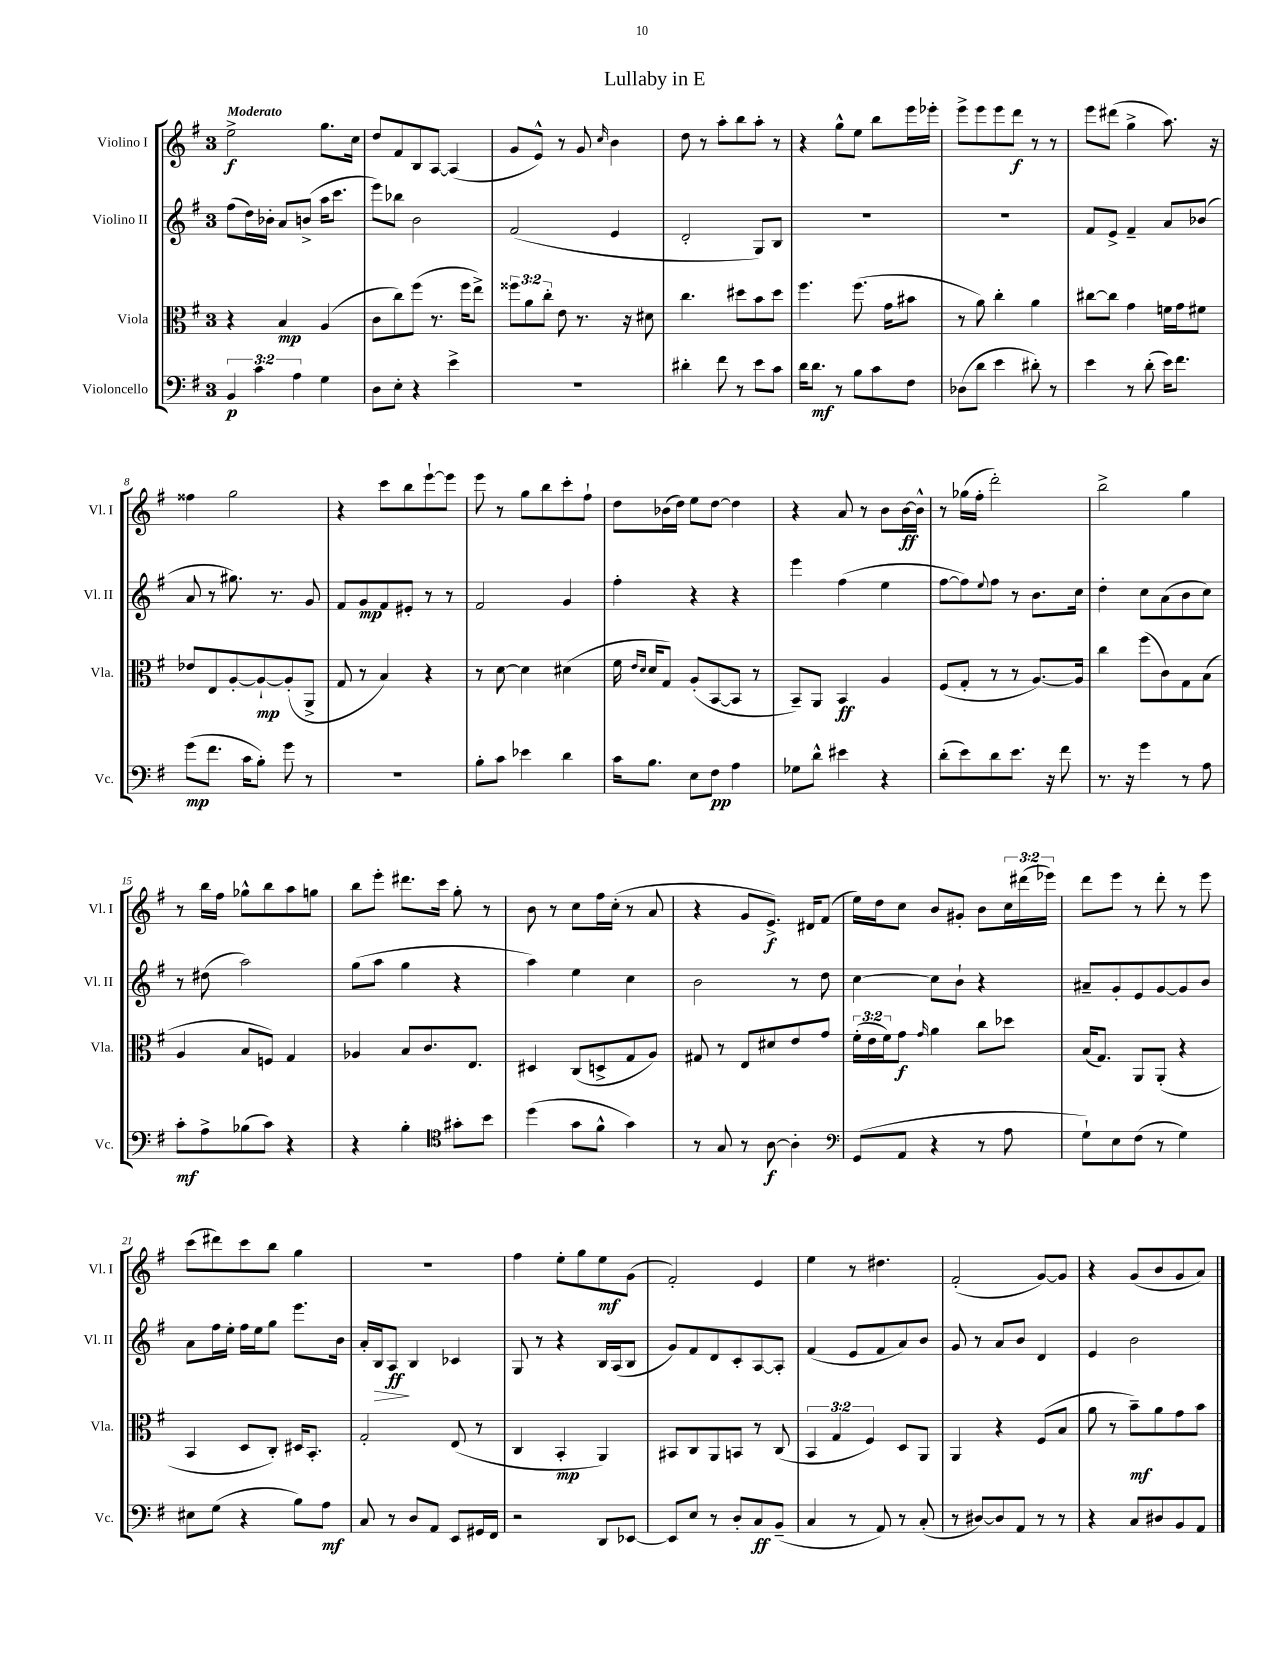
\header { title = "Lullaby in E" }
<<
\new StaffGroup <<
\new Staff = "s0" \with { instrumentName = "Violino I" shortInstrumentName = "Vl. I" } {
    \clef treble \key g \major \once \override Staff.TimeSignature.style = #'single-digit \time 3/4 \override Staff.TupletNumber.text = #tuplet-number::calc-fraction-text \tempo "Moderato"
    e''2->\f g''8. c''16 |
    d''8 fis'8 b8 a8~ a4( |
    g'8 e'8-^) r8 g'8 \grace { c''16 } b'4 |
    d''8 r8 a''8-. b''8 a''8-. r8 |
    r4 g''8-^ e''8 b''8 e'''16 ees'''16-. |
    e'''8-> e'''8 e'''8 d'''8\f r8 r8 |
    e'''8 dis'''8( g''4-> a''8.) r16 |
    fisis''4 g''2 |
    r4 c'''8 b''8 e'''8~-! e'''8 |
    e'''8 r8 g''8 b''8 c'''8-. fis''8-! |
    d''8 bes'16( d''16) e''8 d''8~ d''4 |
    r4 a'8 r8 b'8 b'16~\ff b'16-^ |
    r8 ges''16( fis''16-. d'''2-.) |
    b''2-> g''4 |
    r8 b''16 fis''16 ges''8-^ b''8 a''8 g''8 |
    b''8 e'''8-. dis'''8. c'''16 g''8-. r8 |
    b'8 r8 c''8 fis''16 c''16-.( r8 a'8 |
    r4 g'8 e'8.->\f) dis'16 fis'8( |
    e''16) d''16 c''8 b'8 gis'8-. b'8 \tuplet 3/2 { c''16 dis'''16( ees'''16) } |
    d'''8 e'''8 r8 d'''8-. r8 e'''8 |
    c'''8( dis'''8) c'''8 b''8 g''4 |
    R2. |
    fis''4 e''8-. g''8 e''8\mf g'8( |
    fis'2-.) e'4 |
    e''4 r8 dis''4. |
    fis'2-.( g'8~) g'8 |
    r4 g'8( b'8 g'8 a'8) \bar "|." |
}
\new Staff = "s1" \with { instrumentName = "Violino II" shortInstrumentName = "Vl. II" } {
    \clef treble \key g \major \once \override Staff.TimeSignature.style = #'single-digit \time 3/4
    fis''8( d''16) bes'16-. a'8 b'8->( a''16 c'''8. |
    e'''8) bes''8 b'2 |
    fis'2( e'4 |
    d'2-. g8) b8 |
    R2. |
    R2. |
    fis'8 e'8-> fis'4-- a'8 bes'8( |
    a'8 r8 gis''8.) r8. g'8 |
    fis'8 g'8\mp fis'8 eis'8-. r8 r8 |
    fis'2 g'4 |
    fis''4-. r4 r4 |
    e'''4 fis''4( e''4 |
    fis''8~ fis''8) \appoggiatura { e''8 } fis''8 r8 b'8. c''16 |
    d''4-. c''8 a'8( b'8 c''8) |
    r8 dis''8( a''2) |
    g''8( a''8 g''4 r4 |
    a''4) e''4 c''4 |
    b'2 r8 d''8 |
    c''4~ c''8 b'8-! r4 |
    ais'8-- g'8-. e'8 g'8~ g'8 b'8 |
    a'8 fis''16 e''16-. fis''16 e''16 g''8 e'''8. b'16 |
    a'16-. b16\> a8\ff\! b4 ces'4 |
    g8 r8 r4 b16 a16( b8 |
    g'8) fis'8 d'8 c'8-. a8~ a8-. |
    fis'4( e'8 fis'8 a'8) b'8 |
    g'8 r8 a'8 b'8 d'4 |
    e'4 b'2 \bar "|." |
}
\new Staff = "s2" \with { instrumentName = "Viola" shortInstrumentName = "Vla." } {
    \clef alto \key g \major \once \override Staff.TimeSignature.style = #'single-digit \time 3/4 \override Staff.TupletNumber.text = #tuplet-number::calc-fraction-text
    r4 b4\mp a4( |
    c'8 c''8) fis''8( r8. fis''16 e''8->) |
    \tuplet 3/2 { fisis''8 a'8 c''8-. } e'8 r8. r16 dis'8 |
    c''4. dis''8 b'8 dis''8 |
    fis''4. fis''8.( g'16 bis'8 |
    r8 a'8) c''4-. a'4 |
    cis''8~ cis''8 g'4 f'16 g'16 fis'8 |
    ees'8 e8 a8~-. a8~-!\mp a8-.( a,8-> |
    g8 r8 b4) r4 |
    r8 d'8~ d'4 dis'4( |
    fis'16 \grace { e'16 d'16 } d'16 g8) a8-.( b,8~ b,8 r8 |
    b,8--) a,8 b,4\ff a4 |
    fis8( g8-. r8 r8 a8.~) a16 |
    c''4 fis''8( c'8) g8 b8( |
    a4 b8 f8) g4 |
    aes4 b8 c'8. e8. |
    dis4 c8( d8-> g8 a8) |
    gis8 r8 e8 dis'8 e'8 g'8 |
    \tuplet 3/2 { fis'16-.( e'16 fis'16) } g'8\f \grace { g'16 } a'4 c''8 des''8 |
    b16( g8.) a,8 a,8-.( r4 |
    b,4 d8 c8-.) dis16 b,8.-. |
    g2-. e8( r8 |
    c4 b,4-.\mp a,4) |
    bis,8 c8 a,8 b,8 r8 c8( |
    \tuplet 3/2 { b,4 g4 fis4) } d8 a,8 |
    a,4 r4 fis8( b8 |
    a'8 r8 b'8--\mf) a'8 g'8 b'8 \bar "|." |
}
\new Staff = "s3" \with { instrumentName = "Violoncello" shortInstrumentName = "Vc." } {
    \clef bass \key g \major \once \override Staff.TimeSignature.style = #'single-digit \time 3/4 \override Staff.TupletNumber.text = #tuplet-number::calc-fraction-text
    \tuplet 3/2 { b,4\p c'4 a4 } g4 |
    d8 e8-. r4 e'4-> |
    R2. |
    dis'4-. fis'8 r8 e'8 c'8 |
    d'16 d'8.\mf r8 b8 c'8 fis8 |
    des8( d'8 e'4 dis'8-.) r8 |
    e'4 r8 d'8-.( e'16) fis'8. |
    g'8\mp( fis'8. c'16 b8-.) g'8 r8 |
    R2. |
    b8-. c'8 ees'4 d'4 |
    c'16 b8. e8 fis8\pp a4 |
    ges8 d'8-^ eis'4 r4 |
    d'8-.( e'8) d'8 e'8. r16 fis'8 |
    r8. r16 g'4 r8 a8 |
    c'8-.\mf a8-> bes8( c'8) r4 |
    r4 b4-. \clef tenor gis'8-. b'8 |
    d''4( g'8 fis'8-^ g'4) |
    r8 g8 r8 a8~\f a4-. |
    \clef bass g,8( a,8 r4 r8 a8 |
    g8-!) e8 fis8( r8 g4) |
    eis8 g8( r4 b8) a8\mf |
    c8 r8 d8 a,8 e,8 gis,16 fis,16 |
    r2 d,8 ees,8~ |
    ees,8 e8 r8 d8-. c8\ff b,8--( |
    c4 r8 a,8) r8 c8-.( |
    r8 dis8~) dis8 a,8 r8 r8 |
    r4 c8 dis8 b,8 a,8 \bar "|." |
}
>>
>>
